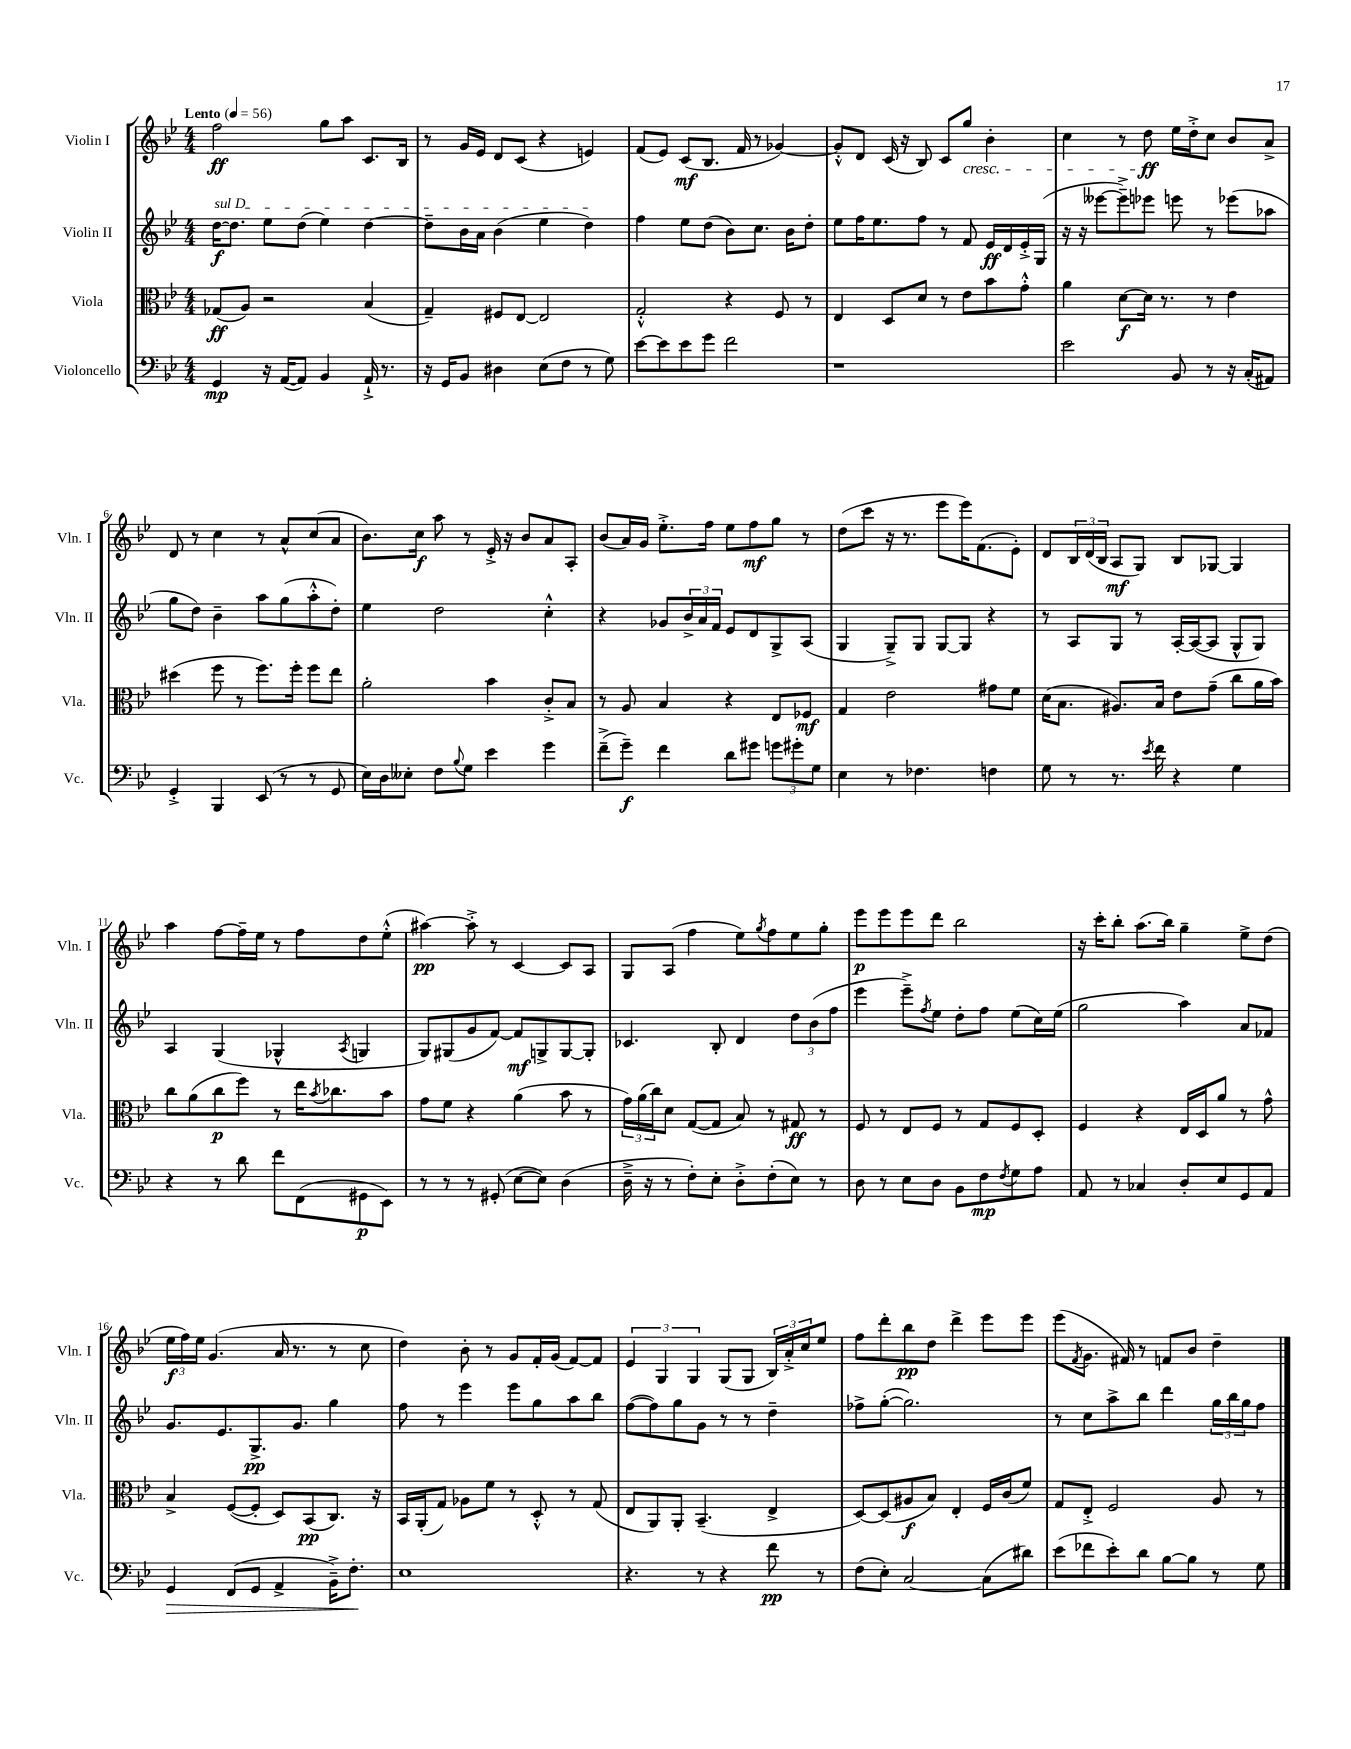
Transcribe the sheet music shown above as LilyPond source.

<<
\new StaffGroup <<
\new Staff = "s0" \with { instrumentName = "Violin I" shortInstrumentName = "Vln. I" } {
    \clef treble \key bes \major \numericTimeSignature \time 4/4 \tempo "Lento" 4 = 56
    f''2\ff g''8 a''8 c'8. bes16 |
    r8 g'16 ees'16 d'8 c'8( r4 e'4) |
    f'8( ees'8) c'8\mf( bes8. f'16 r8 ges'4~) |
    ges'8-.-^ d'8 c'16( r16 bes8) c'8 g''8\cresc bes'4-. |
    c''4 r8 d''8\ff\! ees''16 d''16-.-> c''8 bes'8 a'8-> |
    d'8 r8 c''4 r8 a'8-^ c''8( a'8 |
    bes'8.) c''16\f a''8 r8 ees'16-.-> r16 bes'8 a'8 a8-. |
    bes'8( a'16) g'16 ees''8.-.-> f''16 ees''8 f''8\mf g''8 r8 |
    d''8( c'''8 r16 r8. ees'''8 ees'''16) f'8.( ees'8-.) |
    d'8 \tuplet 3/2 { bes16 d'16( bes16 } a8\mf g8) bes8 ges8~ ges4 |
    a''4 f''8~ f''16-- ees''16 r8 f''8 d''8 ees''8-.-^( |
    ais''4~\pp) ais''8-.-> r8 c'4~ c'8 a8 |
    g8 a8( f''4 ees''8) \acciaccatura { g''8 } f''8 ees''8 g''8-. |
    ees'''8\p ees'''8 ees'''8 d'''8 bes''2 |
    r16 c'''16-. bes''8-. a''8.( bes''16) g''4-- ees''8-> d''8( |
    \tuplet 3/2 { ees''16\f f''16) ees''16 } g'4.( a'16 r8. r8 c''8 |
    d''4) bes'8-. r8 g'8 f'16-. g'16( f'8~) f'8 |
    \tuplet 3/2 { ees'4 g4 g4 } g8( g8 \tuplet 3/2 { bes16) a'16-.-> c''16 } ees''8 |
    f''8 d'''8-. bes''8\pp d''8 d'''4-> ees'''8 ees'''8 |
    ees'''8( \acciaccatura { f'8 } g'8. fis'16) r8 f'8 bes'8 d''4-- \bar "|." |
}
\new Staff = "s1" \with { instrumentName = "Violin II" shortInstrumentName = "Vln. II" } {
    \clef treble \key bes \major \numericTimeSignature \time 4/4
    \once \override TextSpanner.bound-details.left.text = \markup { \italic "sul D" } d''16~\f\startTextSpan d''8. ees''8 d''8( ees''4) d''4~ |
    d''8-- bes'16 a'16 bes'4( ees''4 d''4\stopTextSpan) |
    f''4 ees''8 d''8( bes'8) c''8. bes'16 d''8-. |
    ees''8 f''16 ees''8. f''8 r8 f'8 ees'16\ff d'16 ees'16-.-> g16( |
    r16 r16 eeses'''8~ eeses'''8--->) ees'''8 e'''8 r8 ees'''8( aes''8 |
    g''8 d''8) bes'4-- a''8 g''8( a''8-.-^ d''8-.) |
    ees''4 d''2 c''4-.-^ |
    r4 ges'8 \tuplet 3/2 { bes'16-> a'16 f'16 } ees'8 d'8 g8-> a8( |
    g4 g8--->) g8 g8~ g8 r4 |
    r8 a8 g8 r8 a16~-. a16~( a8 g8-^ g8) |
    a4 g4( ges4-^ \acciaccatura { a8 } g4 |
    g8) gis8( g'8 f'8~) f'8\mf g8-> g8~ g8-. |
    ces'4. bes8-. d'4 \tuplet 3/2 { d''8 bes'8( f''8 } |
    ees'''4 ees'''8--->) \acciaccatura { f''8 } ees''8 d''8-. f''8 ees''8( c''16) ees''16( |
    g''2 a''4) a'8 fes'8 |
    g'8. ees'8. g8.->\pp g'8. g''4 |
    f''8 r8 ees'''4 ees'''8 g''8 a''8 bes''8 |
    f''8~( f''8) g''8 g'8 r8 r8 d''4-- |
    fes''8-> g''8~-.( g''2.) |
    r8 c''8 a''8-> bes''8 d'''4 \tuplet 3/2 { g''16 bes''16 g''16 } f''8 \bar "|." |
}
\new Staff = "s2" \with { instrumentName = "Viola" shortInstrumentName = "Vla." } {
    \clef alto \key bes \major \numericTimeSignature \time 4/4
    ges8\ff( a8) r2 bes4( |
    g4--) fis8 ees8~ ees2 |
    g2-.-^ r4 f8 r8 |
    ees4 d8 d'8 r8 ees'8 bes'8 g'8-.-^ |
    a'4 d'8~\f d'16 r8. r8 ees'4 |
    dis''4( f''8 r8 f''8.) f''16-. f''8 ees''8 |
    a'2-. bes'4 c'8-.-> bes8 |
    r8 a8 bes4 r4 ees8 fes8\mf |
    g4 ees'2 gis'8 f'8 |
    d'16( bes8. ais8.) bes16 ees'8 g'8--( c''8 a'16 bes'16) |
    c''8 a'8( c''8\p f''8) r8 ees''16 \acciaccatura { bes'8 } ces''8. bes'8 |
    g'8 f'8 r4 a'4( bes'8 r8 |
    \tuplet 3/2 { g'16) a'16( c''16) } d'8 g8~( g8 bes8) r8 gis8\ff r8 |
    f8 r8 ees8 f8 r8 g8 f8 d8-. |
    f4 r4 ees16 d16 a'8 r8 g'8-^ |
    bes4-> f8~( f8-. d8) bes,8\pp( c8.) r16 |
    bes,16 a,16-.( g8) aes8 f'8 r8 d8-.-^ r8 g8( |
    ees8 a,8) a,8-. bes,4.--( ees4-> |
    d8~) d8( ais8\f bes8) ees4-. f16 c'16( f'8) |
    g8 ees8-.-> f2 a8 r8 \bar "|." |
}
\new Staff = "s3" \with { instrumentName = "Violoncello" shortInstrumentName = "Vc." } {
    \clef bass \key bes \major \numericTimeSignature \time 4/4
    g,4\mp r16 a,16~( a,8) bes,4 a,16-!-> r8. |
    r16 g,16 bes,8 dis4 ees8( f8 r8 g8) |
    ees'8~ ees'8 ees'8 g'8 f'2 |
    r1 |
    ees'2 bes,8 r8 r16 c16-.( ais,8) |
    g,4-.-> bes,,4 ees,8( r8 r8 g,8 |
    ees16) d16 eeses8-. f8 \appoggiatura { bes8 } g8 ees'4 g'4 |
    f'8--->( g'8--\f) f'4 d'8 gis'8 \tuplet 3/2 { g'8 gis'8-. g8 } |
    ees4 r8 fes4. f4 |
    g8 r8 r8. \acciaccatura { ees'8 } f'16 r4 g4 |
    r4 r8 d'8 f'8 f,8( gis,8\p ees,8) |
    r8 r8 r8 gis,8-.( ees8~ ees8) d4( |
    d16---> r16 r8 f8-.) ees8-. d8-.-> f8-.( ees8) r8 |
    d8 r8 ees8 d8 bes,8 f8\mp \acciaccatura { f8 } g8 a8 |
    a,8 r8 ces4 d8-. ees8 g,8 a,8 |
    g,4\> f,8( g,8 a,4-> bes,16--->) f8.-.\! |
    ees1 |
    r4. r8 r4 f'8\pp r8 |
    f8( ees8-.) c2~ c8( dis'8) |
    ees'8( fes'8 ees'8-.) d'8 bes8~ bes8 r8 g8 \bar "|." |
}
>>
>>
